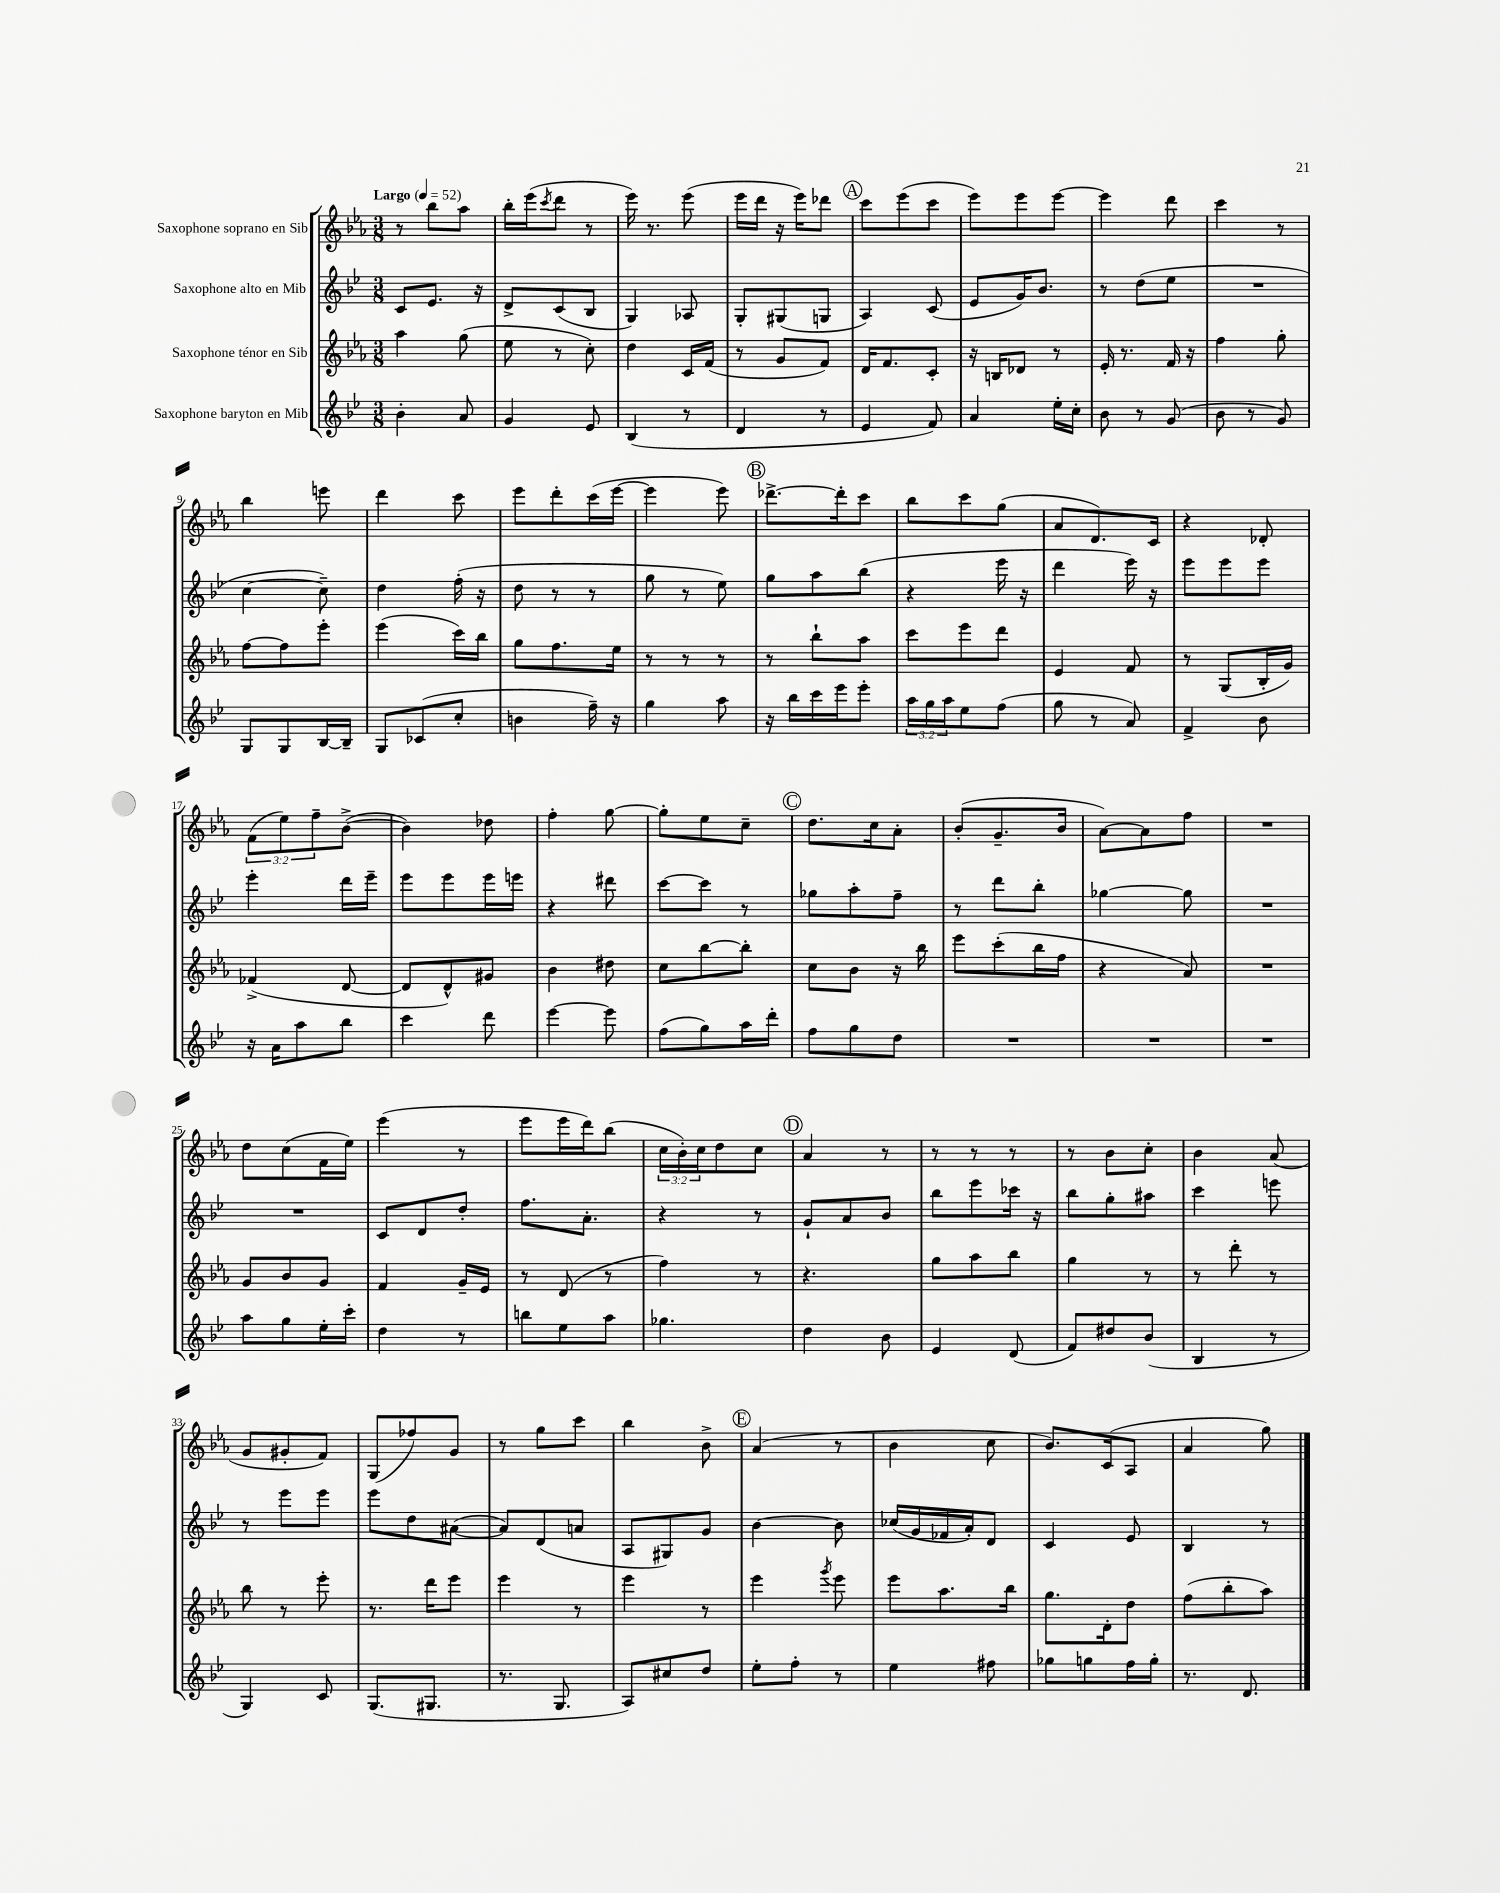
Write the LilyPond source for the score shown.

<<
\new StaffGroup <<
\new Staff = "s0" \with { instrumentName = "Saxophone soprano en Sib" } {
    \clef treble \key ees \major \numericTimeSignature \time 3/8 \override Staff.TupletNumber.text = #tuplet-number::calc-fraction-text \tempo "Largo" 4 = 52
    r8 bes''8 aes''8 |
    bes''16-. ees'''16( \acciaccatura { c'''8 } d'''8 r8 |
    ees'''16) r8. ees'''8( |
    ees'''16 d'''16 r16 ees'''16) des'''8 |
    \mark \markup { \circle "A" } c'''8 ees'''8( c'''8 |
    ees'''8) ees'''8 ees'''8~ |
    ees'''4 d'''8 |
    c'''4 r8 |
    bes''4 e'''8 |
    d'''4 c'''8 |
    ees'''8 d'''8-. c'''16( ees'''16~ |
    ees'''4 ees'''8) |
    \mark \markup { \circle "B" } des'''8.~-> des'''16-. c'''8 |
    bes''8 c'''8 g''8( |
    aes'8 d'8.) c'16 |
    r4 des'8-. |
    \tuplet 3/2 { f'8( ees''8) f''8-- } bes'8~->( |
    bes'4) des''8 |
    f''4-. g''8~ |
    g''8-. ees''8 c''8-- |
    \mark \markup { \circle "C" } d''8. c''16 aes'8-. |
    bes'8-.( g'8.-- bes'16 |
    aes'8~) aes'8 f''8 |
    R4. |
    d''8 c''8( f'16 ees''16) |
    ees'''4( r8 |
    ees'''8 ees'''16 d'''16) bes''8( |
    \tuplet 3/2 { c''16 bes'16-.) c''16 } d''8 c''8 |
    \mark \markup { \circle "D" } aes'4 r8 |
    r8 r8 r8 |
    r8 bes'8 c''8-. |
    bes'4 aes'8( |
    g'8 gis'8-. f'8) |
    g8( fes''8) g'8 |
    r8 g''8 c'''8 |
    bes''4 bes'8-> |
    \mark \markup { \circle "E" } aes'4( r8 |
    bes'4 c''8 |
    bes'8.) c'16( aes8 |
    aes'4 g''8) \bar "|." |
}
\new Staff = "s1" \with { instrumentName = "Saxophone alto en Mib" } {
    \clef treble \key bes \major \numericTimeSignature \time 3/8
    c'8 ees'8. r16 |
    d'8-> c'8( bes8 |
    g4) aes8 |
    g8-. gis8( g8 |
    \mark \markup { \circle "A" } a4) c'8( |
    ees'8 g'16) bes'8. |
    r8 d''8( ees''8 |
    R4. |
    c''4~ c''8--) |
    d''4 f''16-.( r16 |
    d''8 r8 r8 |
    g''8 r8 ees''8) |
    \mark \markup { \circle "B" } g''8 a''8 bes''8( |
    r4 ees'''16 r16 |
    d'''4 ees'''16) r16 |
    ees'''8 ees'''8 ees'''8 |
    ees'''4-. d'''16 ees'''16-- |
    ees'''8 ees'''8 ees'''16 e'''16 |
    r4 dis'''8 |
    c'''8~ c'''8 r8 |
    \mark \markup { \circle "C" } ges''8 a''8-. f''8-- |
    r8 d'''8 bes''8-. |
    ges''4~ ges''8 |
    R4. |
    R4. |
    c'8 d'8 d''8-. |
    f''8. a'8.-. |
    r4 r8 |
    \mark \markup { \circle "D" } g'8-! a'8 bes'8 |
    bes''8 ees'''8 ces'''16 r16 |
    bes''8 g''8-. ais''8 |
    c'''4 e'''8 |
    r8 ees'''8 ees'''8 |
    ees'''8 d''8 ais'8~( |
    ais'8) d'8( a'8 |
    a8 gis8) g'8 |
    \mark \markup { \circle "E" } bes'4~ bes'8 |
    ces''16( g'16 fes'16 a'16-.) d'8 |
    c'4 ees'8 |
    bes4 r8 \bar "|." |
}
\new Staff = "s2" \with { instrumentName = "Saxophone ténor en Sib" } {
    \clef treble \key ees \major \numericTimeSignature \time 3/8
    aes''4 g''8( |
    ees''8 r8 c''8-.) |
    d''4 c'16 f'16( |
    r8 g'8 f'8) |
    \mark \markup { \circle "A" } d'16 f'8. c'8-. |
    r16 b16 des'8 r8 |
    ees'16-. r8. f'16 r16 |
    f''4 g''8-. |
    f''8~ f''8 ees'''8-. |
    ees'''4( c'''16) bes''16 |
    g''8 f''8. ees''16 |
    r8 r8 r8 |
    \mark \markup { \circle "B" } r8 bes''8-! aes''8 |
    c'''8 ees'''8 d'''8 |
    ees'4 f'8 |
    r8 g8( bes16-. g'16) |
    fes'4->( d'8~ |
    d'8 d'8-^) gis'8 |
    bes'4 dis''8 |
    c''8 bes''8~ bes''8-. |
    \mark \markup { \circle "C" } c''8 bes'8 r16 bes''16 |
    ees'''8 c'''8-.( bes''16 f''16 |
    r4 aes'8) |
    R4. |
    g'8 bes'8 g'8 |
    f'4 g'16-- ees'16 |
    r8 d'8( r8 |
    f''4) r8 |
    \mark \markup { \circle "D" } r4. |
    g''8 aes''8 bes''8 |
    g''4 r8 |
    r8 d'''8-. r8 |
    bes''8 r8 ees'''8-. |
    r8. d'''16 ees'''8 |
    ees'''4 r8 |
    ees'''4 r8 |
    \mark \markup { \circle "E" } ees'''4 \acciaccatura { g'''8 } ees'''8 |
    ees'''8 aes''8. bes''16 |
    g''8. d'16-. d''8 |
    f''8( bes''8-. aes''8) \bar "|." |
}
\new Staff = "s3" \with { instrumentName = "Saxophone baryton en Mib" } {
    \clef treble \key bes \major \numericTimeSignature \time 3/8 \override Staff.TupletNumber.text = #tuplet-number::calc-fraction-text
    bes'4-. a'8 |
    g'4 ees'8 |
    bes4( r8 |
    d'4 r8 |
    \mark \markup { \circle "A" } ees'4 f'8) |
    a'4 ees''16-. c''16-. |
    bes'8 r8 g'8( |
    bes'8 r8 g'8) |
    g8 g8 bes16~ bes16-- |
    g8 ces'8( c''8-. |
    b'4 f''16--) r16 |
    g''4 a''8 |
    \mark \markup { \circle "B" } r16 bes''16 c'''16 ees'''16 ees'''8-. |
    \tuplet 3/2 { a''16 g''16 a''16 } ees''8 f''8( |
    g''8 r8 a'8) |
    f'4-> bes'8 |
    r16 a'16 a''8 bes''8 |
    c'''4 d'''8 |
    ees'''4~ ees'''8 |
    f''8( g''8) a''16 d'''16-. |
    \mark \markup { \circle "C" } f''8 g''8 d''8 |
    R4. |
    R4. |
    R4. |
    a''8 g''8 ees''16-. c'''16-. |
    d''4 r8 |
    b''8 ees''8 a''8 |
    ges''4. |
    \mark \markup { \circle "D" } d''4 bes'8 |
    ees'4 d'8( |
    f'8) dis''8 bes'8( |
    bes4 r8 |
    g4) c'8 |
    g8.( gis8. |
    r8. g8. |
    a8) cis''8 d''8 |
    \mark \markup { \circle "E" } ees''8-. f''8-. r8 |
    ees''4 fis''8 |
    ges''8 g''8 f''16 g''16-. |
    r8. d'8. \bar "|." |
}
>>
>>
